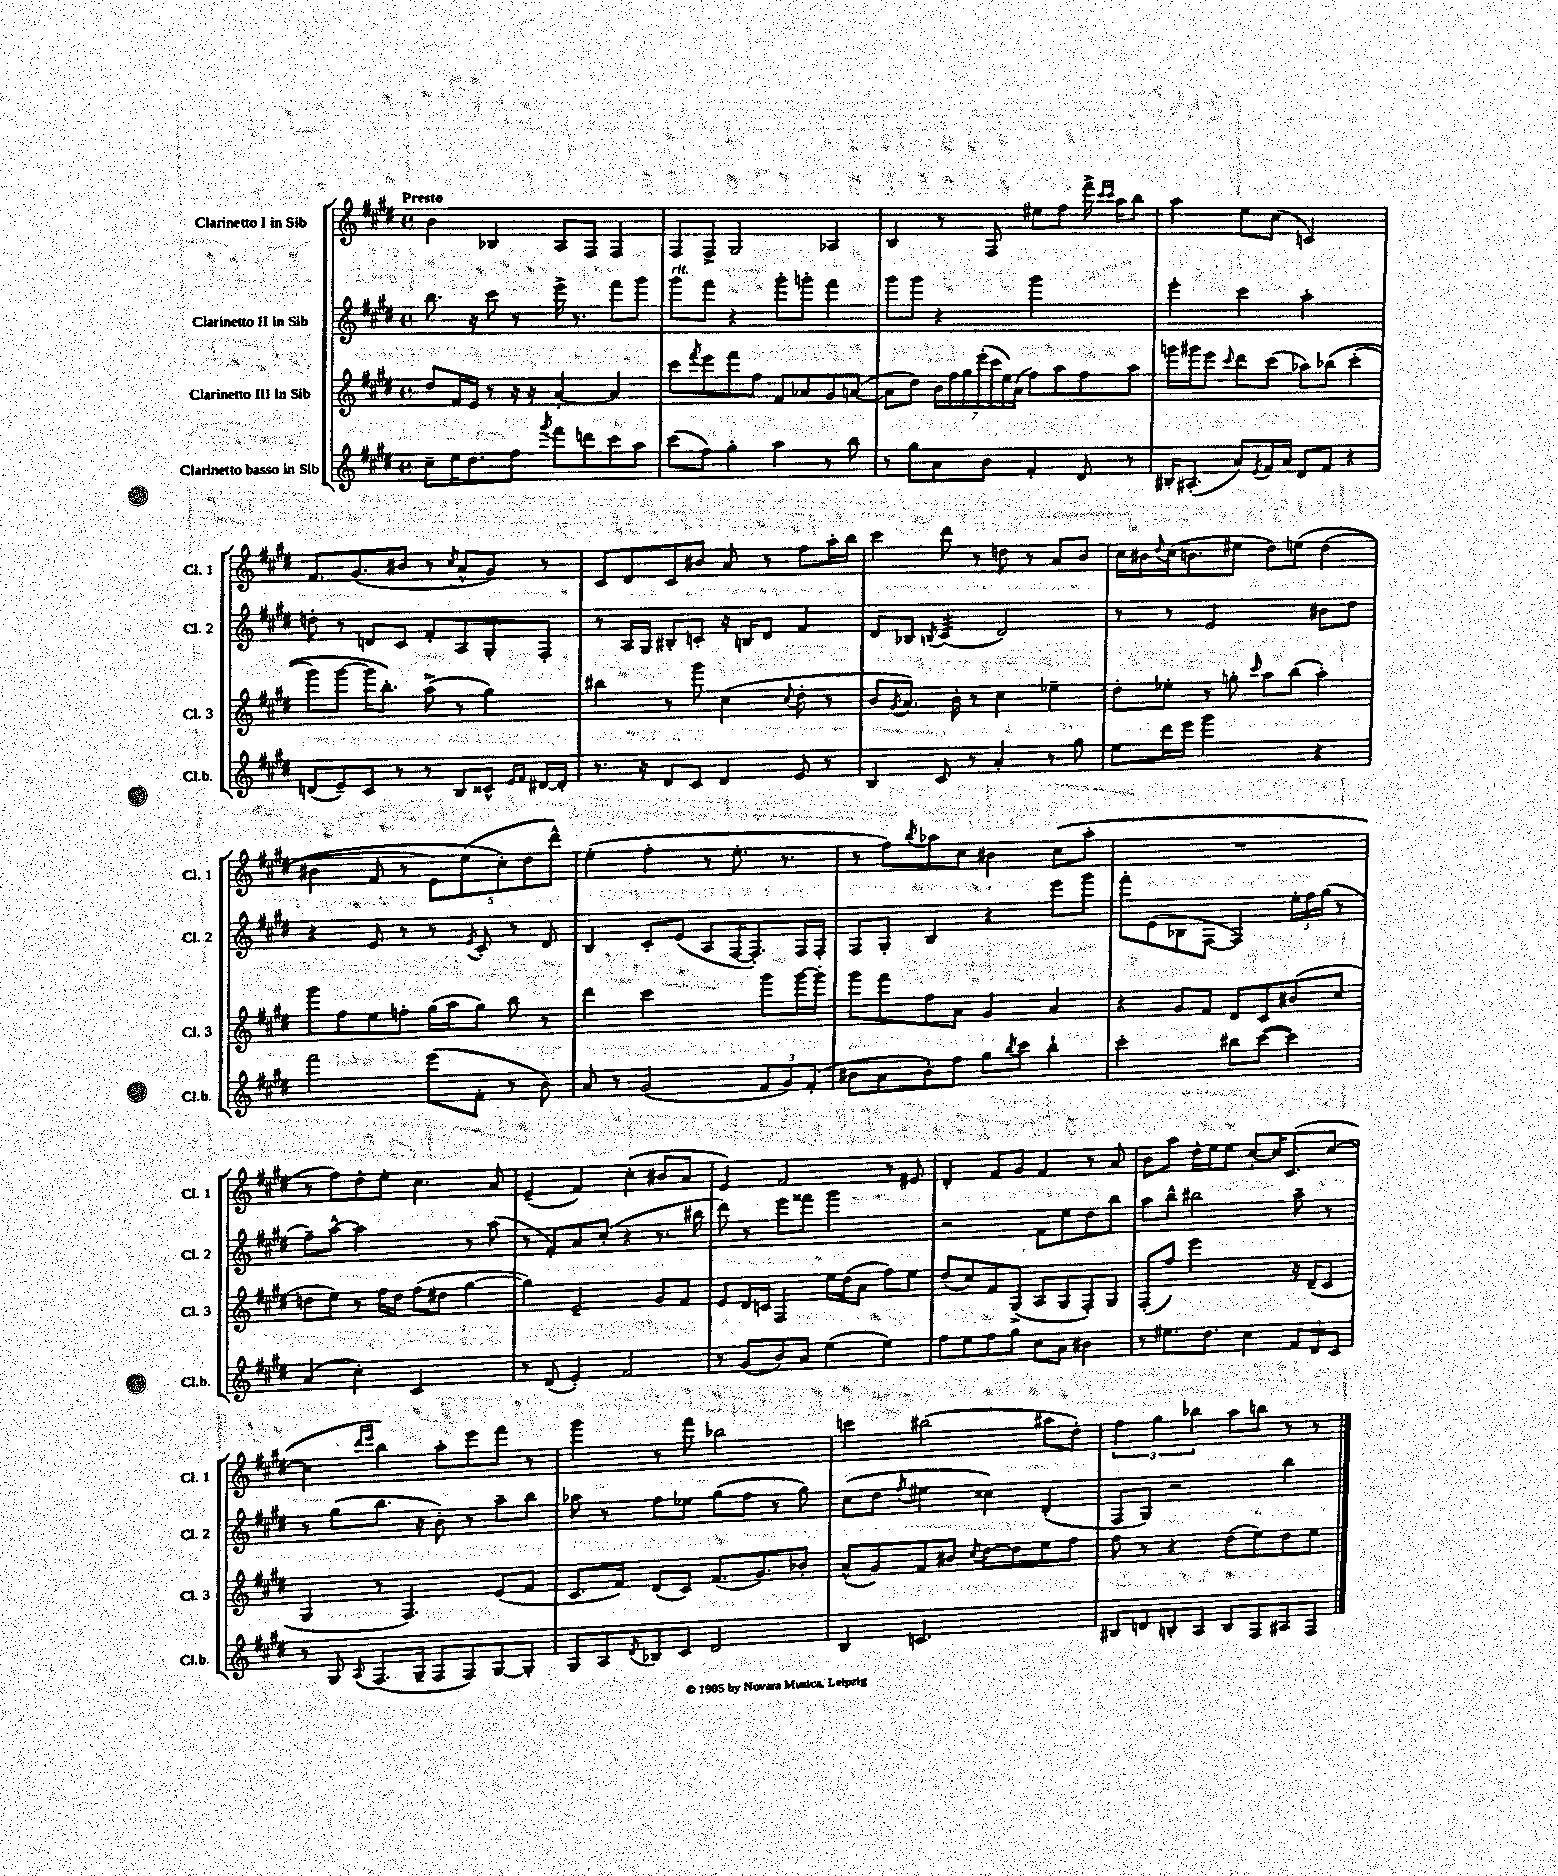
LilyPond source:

<<
\new StaffGroup <<
\new Staff = "s0" \with { instrumentName = "Clarinetto I in Sib" shortInstrumentName = "Cl. 1" } {
    \clef treble \key e \major \defaultTimeSignature \time 4/4 \tempo "Presto"
    b'4 bes4 a8 fis8 fis4 |
    fis8 fis8-> gis2 aes4 |
    b4 r8 fis8 eis''8 fis''8 fis'''16-> \grace { cis'''16 cis'''16 } a''16 b''8 |
    a''4 e''8 cis''8( c'2) |
    fis'8. gis'8.( bis'8 r8 \acciaccatura { cis''8 } a'8-^ gis'8) r8 |
    cis'8 dis'8 cis'8 bis'8 a'8 r8 fis''8 a''16-. b''16 |
    cis'''4 dis'''8 r8 d''8 r8 a'8 b'8 |
    cis''16 bis'16 \appoggiatura { dis''8 } cis''16( b'8. eis''8 dis''8) e''8\( dis''4( |
    bis'4 fis'8 r8 \tuplet 5/4 { e'8) e''8( cis''8-.\) dis''8 dis'''8-^) } |
    e''4-.( fis''4-. r8 e''8.-. r8. |
    r8 fis''8) \acciaccatura { b''8 } aes''8 cis''8 bis'4 cis''8( aes''8-. |
    R1 |
    r8 fis''8) dis''8-. e''8-. cis''4. a'8 |
    e'4--( fis'4) cis''4-.( bis'8 a'8 |
    e'4) fis'2 r8 eis'8 |
    dis'4-. fis'8 gis'8 fis'4 r8 a'8 |
    b'8 a''8 dis''16-. e''16 e''8 cis''8~-. cis''16 cis'8.( cis''8~ |
    cis''4 \grace { dis'''16 e'''16 } b''4) a''8-. e'''8 fis'''8 r8 |
    gis'''4 r8 fis'''8 bes''2 |
    c'''4 bis''2( ais''8 dis''8-.) |
    \tuplet 3/2 { fis''4 gis''4 bes''4 } a''8 b''8 r8 r8 \bar "|." |
}
\new Staff = "s1" \with { instrumentName = "Clarinetto II in Sib" shortInstrumentName = "Cl. 2" } {
    \clef treble \key e \major \defaultTimeSignature \time 4/4
    b''8. r16 cis'''8 r8 e'''16-> r8. fis'''8 gis'''8 |
    gis'''8^\markup { \italic "rit." } fis'''8 r4 gis'''8-. g'''8-. fis'''4 |
    gis'''8 gis'''8 r4 gis'''2 |
    e'''4-. cis'''4 a''2-. |
    d''8-. r8 d'8 cis'8 fis'8-. a8 gis8-. fis8-. |
    r8 a16 gis16 bis8-. c'8-. r16 b16 dis'8 fis'4 |
    dis'8 bes8 \acciaccatura { b8 } cis'4:32( dis'2) |
    r8 r8 e'2 bis'8 dis''8 |
    r4 e'8 r8 r8 \acciaccatura { e'8 } cis'8-. r8 dis'8 |
    b4 cis'8-. e'8( a8 fis16~ fis8.-.) fis16 fis16-. |
    fis8 gis8-. b4 r4 e'''8 gis'''8 |
    fis'''8-. e'8( bes8 fis8~ fis4) \tuplet 3/2 { e''16-. fis''16 gis''16( } r8 |
    fis''8--) a''8~-^ a''2 r8 a''8( |
    r8 fis'8-.) a'8 cis''8-.( r4 r8. bis''16 |
    dis'''8) r8 e'''8 fisis'''8 gis'''2 |
    r2 fis'8 e''8 dis''8 b''8 |
    a''8 b''8-^ bis''2 a''8-- r8 |
    r8 gis''8( b''8. r16 b'8-.) r8 a''8-- b''8 |
    aes''8 r8 fis''8 ees''8 gis''8( fis''8 r8 gis''8) |
    cis''8( dis''8 \acciaccatura { fis''8 } eis''4 cisis''4) dis'4-.( |
    fis8 gis8) r2 b''4 \bar "|." |
}
\new Staff = "s2" \with { instrumentName = "Clarinetto III in Sib" shortInstrumentName = "Cl. 3" } {
    \clef treble \key e \major \defaultTimeSignature \time 4/4
    dis''8 fis'16 e'16 r8 r16 r16 a'4~-. a'4 |
    cis'''8 \acciaccatura { fis'''8 } e'''8 fis'''8 fis''8 fis'8 aes'8 gis'8 a'8~( |
    a'8 dis''8) \tuplet 7/4 { b'16 fis''16 gis''16 e'''16-.( cis'''16 e''16) a'16( } fis''8) a''8 fis''8 a''8 |
    g'''16 gis'''16 e'''8 \appoggiatura { cis'''8 } dis'''8 cis'''8( aes''8) bes''8\( cis'''4-.( |
    gis'''8) gis'''8~ gis'''16 b''8.-.\) a''8->( r8 gis''4) |
    bis''4 r8 gis'''8 cis''4( \appoggiatura { cis''8 } dis''8-. r8 |
    b'8 \acciaccatura { gis'8 } a'8.) b'16-. r8 cis''4 ees''4-- |
    dis''8-. ees''8-. r8 g''8-. \grace { cis'''16 } a''8 b''8( a''4-.) |
    gis'''8 fis''8 e''8 f''8-. gis''16( a''16 gis''8) b''8 r8 |
    dis'''4 cis'''2 gis'''8 gis'''16~ gis'''16-. |
    gis'''8 fis'''8 fis''8 a'8 gis'4 a'4 |
    r4 gis'8 fis'8 dis'8 cis'8 bis'8( cis''8 |
    d''8 e''8) r8 fis''16 d''16 fis''8( dis''8 gis''4~ |
    gis''4) e'2-- gis'8 fis'8 |
    e'8 dis'16 c'16 fis4 e''16 dis''16( a'8 fis''8) e''8 |
    dis''8( cis''8) fis'8 gis8->( a8 gis8 fis8-.) gis8 |
    fis8-.( fis''8) e'''2 r16 dis'16--( cis'8 |
    gis4 r8 fis4.) e'8( fis'8 |
    cis'8. fis'16) dis'8( cis'8) fis'8.( gis'8.) bes'8-. |
    a'8-^( gis'8) fis'8 bis'8 \acciaccatura { cis''8 } dis''8~ dis''8 e''8 fis''8 |
    fis''8 r8 r4 dis''8( e''8) dis''8 e''8 \bar "|." |
}
\new Staff = "s3" \with { instrumentName = "Clarinetto basso in Sib" shortInstrumentName = "Cl.b." } {
    \clef treble \key e \major \defaultTimeSignature \time 4/4
    cis''8-- e''16 dis''8. fis''8 \acciaccatura { gis'''8 } fis'''8 d'''8 cis'''8 a''8 |
    cis'''8( fis''8) gis''4-. a''4 r8 b''8 |
    r8 gis''8 a'8 b'8 fis'4-. dis'8 r8 |
    bis16-. ais8.-.( a'8) \acciaccatura { e'8 } fis'16 a'16 dis'8 fis'8 r4 |
    d'8( e'8--) cis'8 r8 r8 b8 cisis'8-^ \grace { e'16 fis'16 } dis'16~ dis'16-. |
    r8. r16 dis'8 cis'8 dis'4 e'8 r8 |
    b4 cis'8 r8 a'4-. r8 gis''8 |
    e''8 dis'''16 e'''16 gis'''2 r4 |
    fis'''2 e'''8( fis'8-. r8 b'8) |
    a'8 r8 gis'2( \tuplet 3/2 { fis'8 gis'8) fis'8-.( } |
    bis'8 a'8 bis'8-.) fis''8 gis''8 \acciaccatura { b''8 } cis'''8 b''4-! |
    cis'''2-. bis''8 cis'''8~( cis'''4) |
    a'4( cis''4-.) cis'2 |
    r8 dis'8( e'4-.) fis'2 |
    r8 gis'8( b'8) a'8 e''4( e''4) |
    fis''8 e''8 fis''8 gis''8 cis''8 a'8 bis'4 |
    r8 eis''8. dis''8. cis''4 \tuplet 3/2 { fis'8 dis'8 cis'8 } |
    r8 gis8 \appoggiatura { a8 } fis8.( gis16-- fis8 fis8) gis8~ gis8-. |
    gis8 a8 \acciaccatura { dis'8 } bes8 cis'8 dis'2 |
    b4 c'2. |
    bis8 d'8 b8-. a8 b8 fis8 ais8 fis8 \bar "|." |
}
>>
>>
\layout { \context { \Score \remove "Bar_number_engraver" } }
